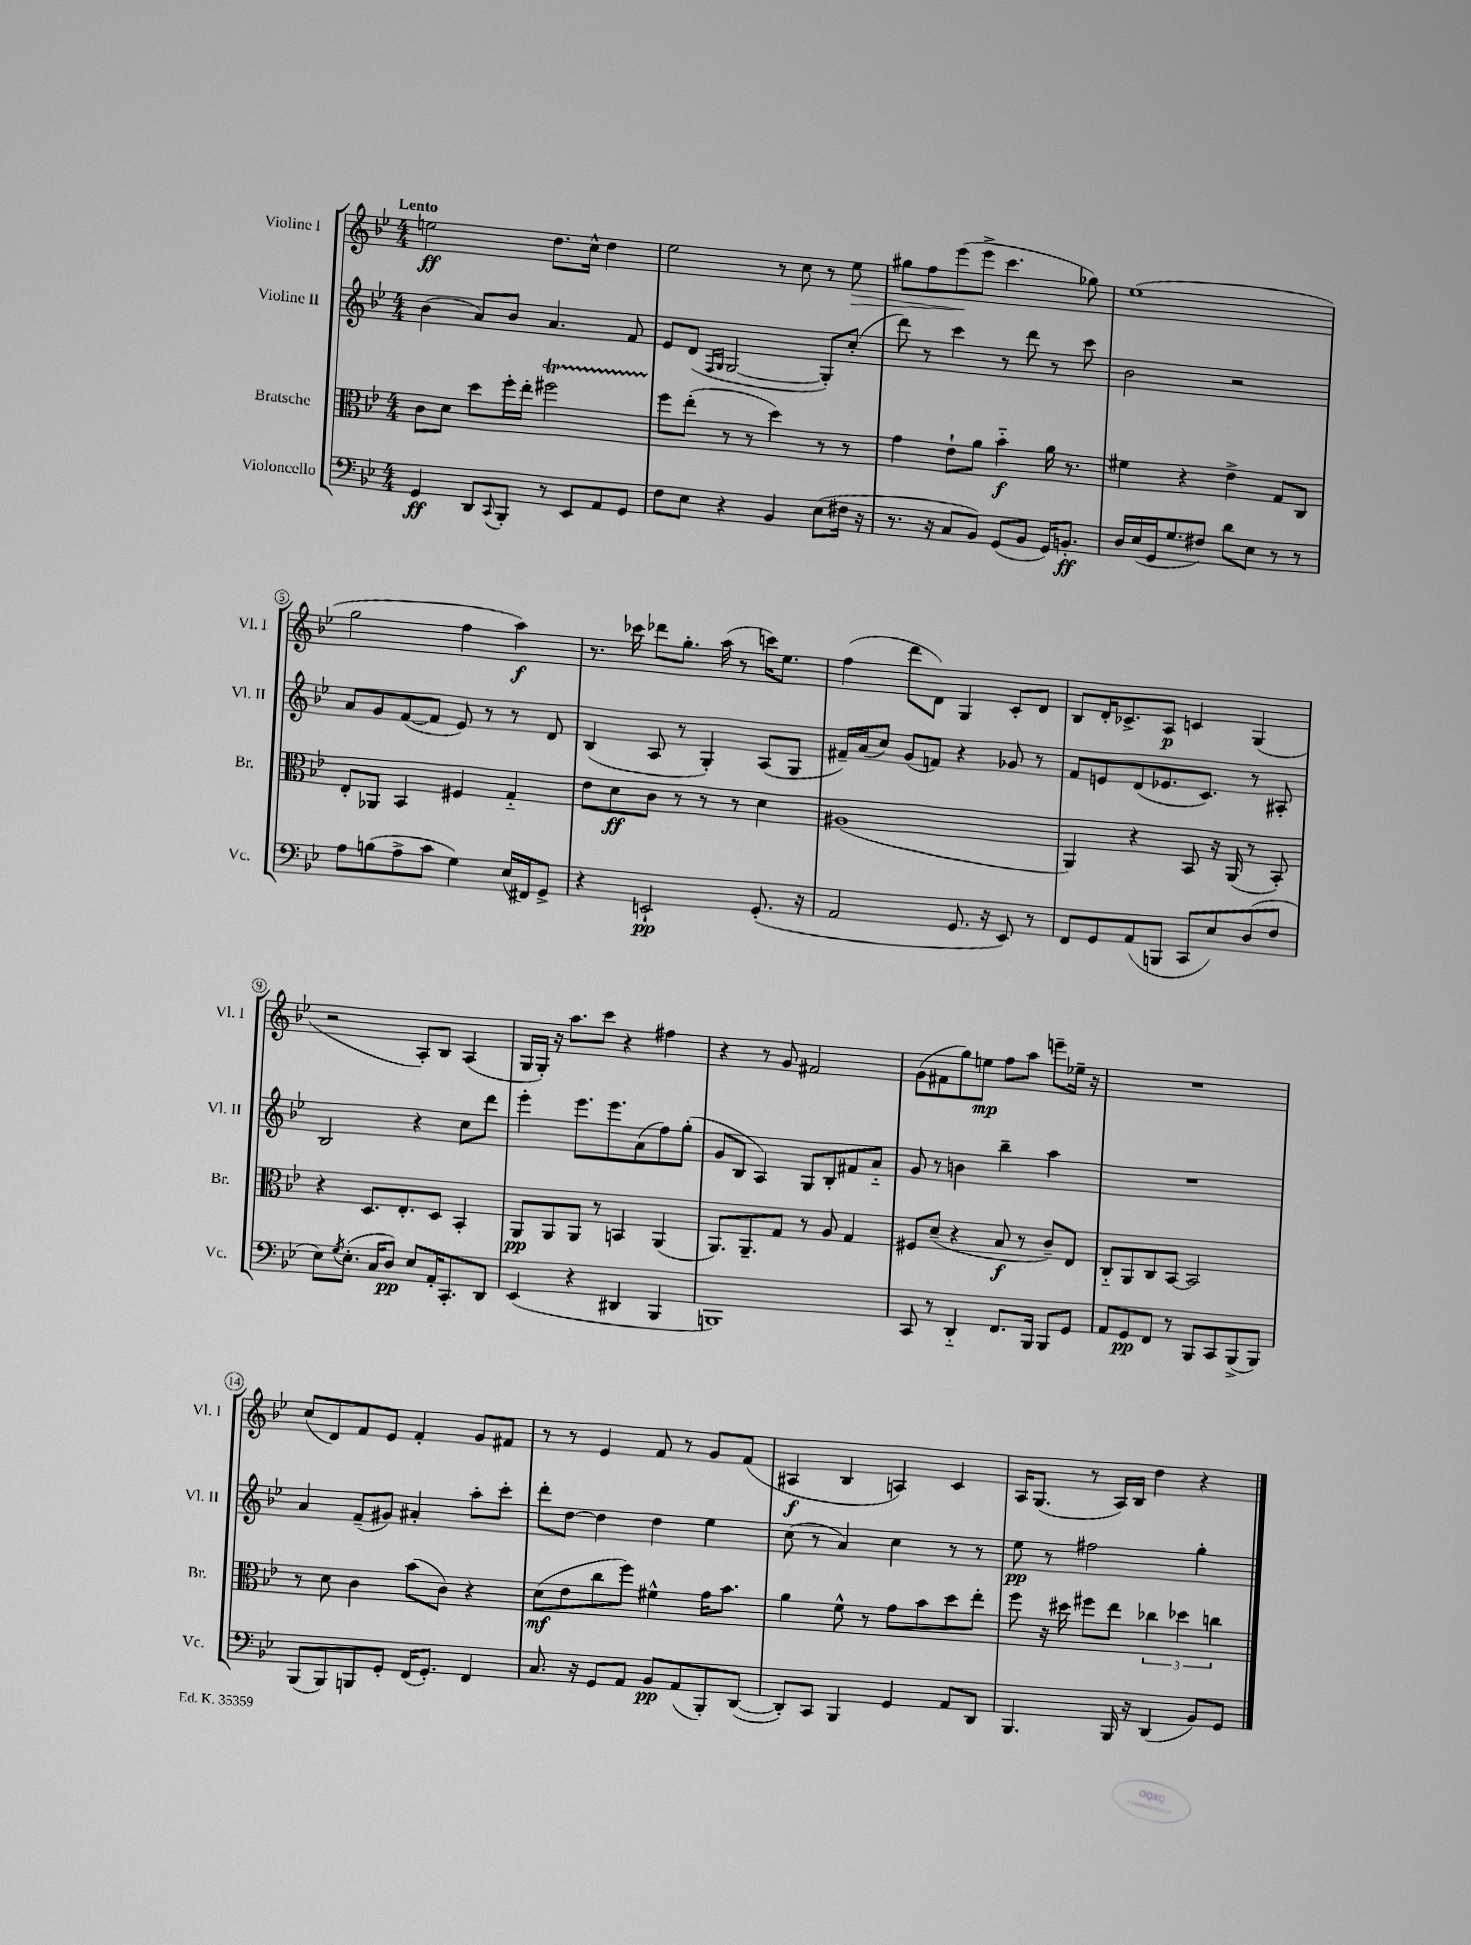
<<
\new StaffGroup <<
\new Staff = "s0" \with { instrumentName = "Violine I" shortInstrumentName = "Vl. I" } {
    \clef treble \key bes \major \numericTimeSignature \time 4/4 \tempo "Lento"
    e''2\ff d''8. c''16-^ d''4 |
    ees''2 r8 c''8 r8 ees''8\> |
    gis''8 f''8 ees'''8\!( ees'''8-> c'''4. ges''8) |
    ees''1( |
    g''2 f''4 a''4\f) |
    r8. ces'''16 des'''8 g''8.-. a''16( r8 c'''16) ees''8. |
    f''4( d'''8 d'8) g4 c'8-. d'8 |
    bes8 d'16-. ces'8.-> a8\p c'4 g4( |
    r2 a8-.) bes8 a4( |
    g16 g16-.) r16 a''8. c'''8 r4 fis''4 |
    r4 r8 g'8 fis'2 |
    g'8( fis'8 g''8) e''8\mp f''8 a''8 e'''8-- ees''16-- r16 |
    R1 |
    c''8( d'8) f'8 ees'8 f'4-. g'8 fis'8 |
    r8 r8 ees'4 f'8 r8 g'8 f'8( |
    ais4\f bes4 a4) c'4 |
    a16 g8.( r8 a16) bes16 d''4 r4 \bar "|." |
}
\new Staff = "s1" \with { instrumentName = "Violine II" shortInstrumentName = "Vl. II" } {
    \clef treble \key bes \major \numericTimeSignature \time 4/4
    bes'4( a'8) bes'8 a'4. f'8 |
    ees'8 d'8( \grace { f16 g16 } g2~ g8-.) c''8-.( |
    d'''8) r8 c'''4 r8 d'''8 r8 c'''8 |
    bes'2 r2 |
    a'8 g'8 f'8~( f'8 ees'8) r8 r8 d'8 |
    bes4( a8 r8 g4-.) a8( g8 |
    fis'16--) a'16( c''8) g'8( f'8) r4 ges'8 r8 |
    f'8 e'8 d'8( ees'8. c'8.) r8 ais8-. |
    bes2 r4 c''8 d'''8 |
    ees'''4-. ees'''8. ees'''8. a'8( f''8) g''8-.( |
    g'8 bes8 a4) g8 bes8-. fis'8 a'8-_ |
    g'8 r8 b'4 bes''4-- a''4 |
    R1 |
    a'4 f'8--( gis'8) ais'4-. a''8-. c'''8-. |
    d'''8-. d''8~ d''4 d''4 ees''4 |
    c''8( r8 a'4) c''4 r8 r8 |
    ees''8\pp r8 fis''2 g''4-. \bar "|." |
}
\new Staff = "s2" \with { instrumentName = "Bratsche" shortInstrumentName = "Br." } {
    \clef alto \key bes \major \numericTimeSignature \time 4/4
    c'8 d'8 d''8 f''16-. ees''16-. fis''2\startTrillSpan |
    f''8\stopTrillSpan ees''8-.( r8 r8 d''4) r8 r8 |
    g'4 ees'8-! a'8 bes'4-_\f a'16 r8. |
    fis'4 r4 ees'4-> g8 c8 |
    ees8-. aes,8 bes,4 fis4 g4-_ |
    ees'8 d'8\ff c'8 r8 r8 r8 d'4 |
    ais1( |
    a,4) r4 bes,8 r16 a,16( r8 bes,8-.) |
    r4 d8. ees8.-. d8 bes,4-. |
    a,8\pp a,8 a,8 r8 b,4 a,4( |
    a,8.) a,8.-- g8 r8 a8 g4 |
    fis8 d'8--( r4 bes8\f r8 c'8--) ees8 |
    c8-_ a,8 c8 bes,8~ bes,2 |
    r8 d'8 c'4 bes'8( c'8) r4 |
    d'8\mf( ees'8 c''8 f''8) fis'4-^ g'16 bes'8. |
    a'4 f'8-^ r8 g'8 bes'8 d''8 ees''8-. |
    f''8 r16 dis''16 fis''8 ees''8 \tuplet 3/2 { ces''4 des''4 c''4 } \bar "|." |
}
\new Staff = "s3" \with { instrumentName = "Violoncello" shortInstrumentName = "Vc." } {
    \clef bass \key bes \major \numericTimeSignature \time 4/4
    g,4\ff d,8 \appoggiatura { c,8 } bes,,8-. r8 ees,8 a,8 g,8 |
    f8 ees8 r4 bes,4 ees8( fis16 r16 |
    r8. r16 c8 bes,8) g,8( bes,8 g,16) b,8.-.\ff |
    d16 ees16( g,16 g8. fis8) d'8 ees8 r8 r8 |
    a8 b8( a8-> c'8 g4) ees16( fis,16) g,8-> |
    r4 e,2-!\pp g,8.-.( r16 |
    a,2 g,8. r16 ees,8) r8 |
    f,8 g,8 a,8( b,,8 c,8 ees8) d8( f8 |
    ees8) \acciaccatura { g8 } ees8.-.( c16 d8\pp) ees8 a,16-. c,8.-. d,8 |
    ees,4( r4 dis,4 bes,,4 |
    b,,1) |
    c,8 r8 d,4-_ f,8. bes,,16 bes,,8 g,8 |
    a,8 g,8\pp f,8 r8 bes,,8 c,8 bes,,8->( bes,,8) |
    bes,,8( bes,,8) b,,8 g,8-. f,16( g,8.-.) f,4 |
    c8. r16 g,8 a,8 bes,8\pp a,8( bes,,8-.) d,8~( |
    d,8-.) c,8 bes,,4 g,4 a,8 d,8 |
    bes,,4. bes,,16 r16 d,4( bes,8) g,8 \bar "|." |
}
>>
>>
\layout { \context { \Score \override BarNumber.stencil = #(make-stencil-circler 0.1 0.3 ly:text-interface::print) } }
